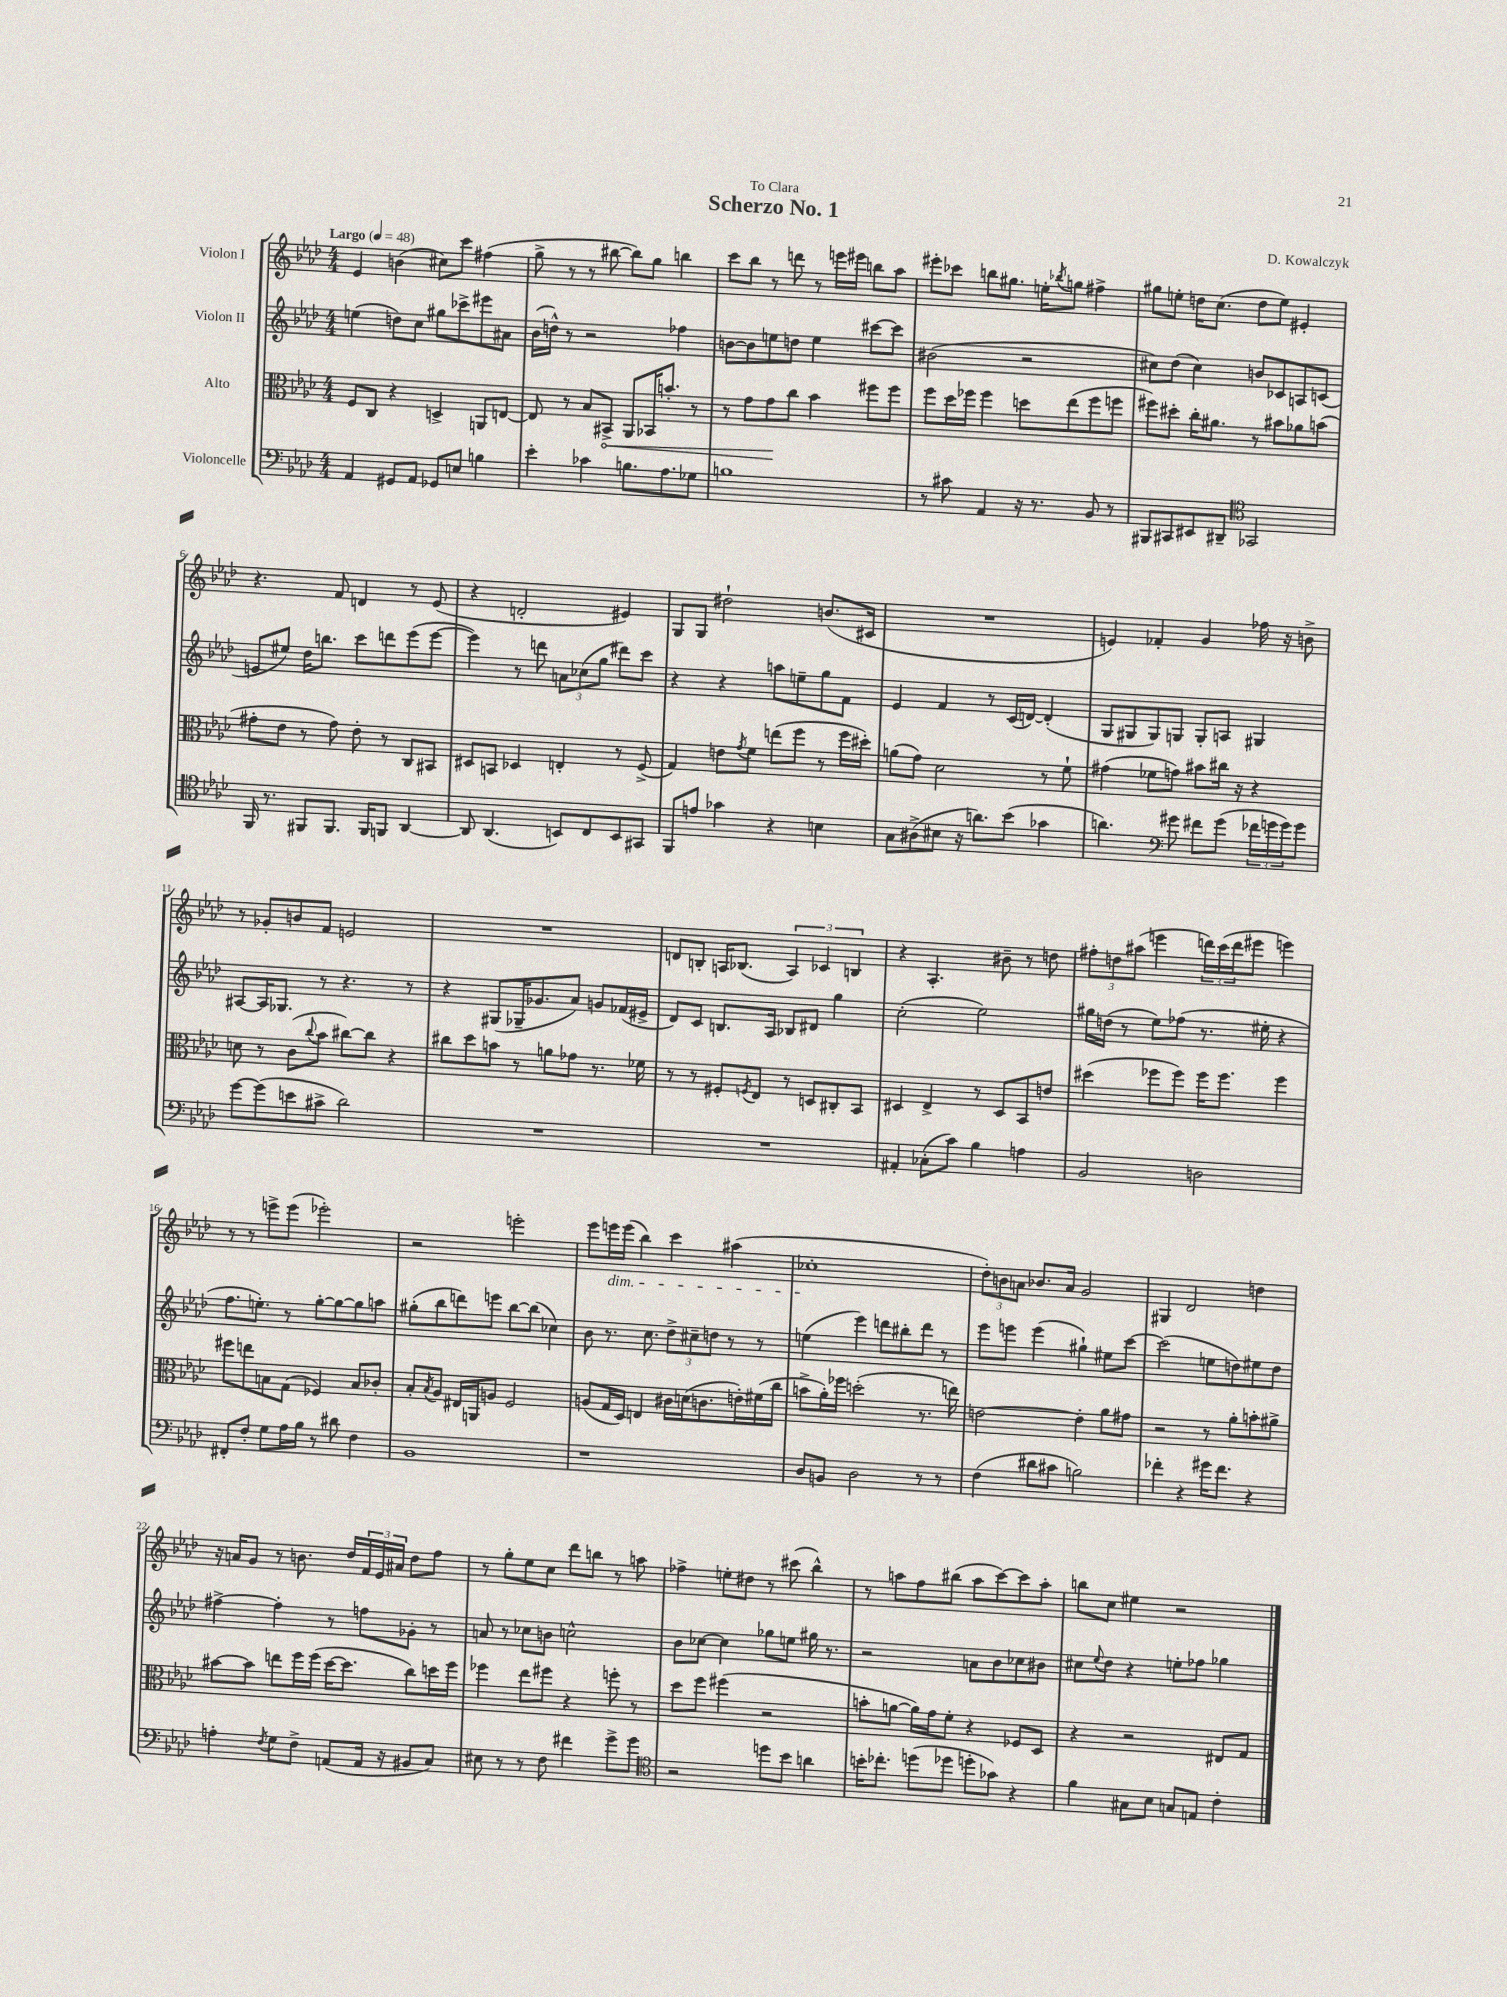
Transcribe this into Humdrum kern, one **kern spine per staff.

**kern	**kern	**kern	**kern
*staff4	*staff3	*staff2	*staff1
*clefF4	*clefC3	*clefG2	*clefG2
*k[b-e-a-d-]	*k[b-e-a-d-]	*k[b-e-a-d-]	*k[b-e-a-d-]
*M4/4	*M4/4	*M4/4	*M4/4
*MM48	*MM48	*MM48	*MM48
4AA-/	8F/L	(4ee\	4e-/
.	8C/J	.	.
8GG#/L	4r	8dd\L)	(4b\
8AA-/J	.	8cc\J	.
8GG-/L	4D^/	8gg#\L	8cc#\L)
8E/J	.	8ccc-^\	8ccc\J
4B\	8AA/L	8eee#\	(4ff#\
.	[8E/J	8a#\J	.
=	=	=	=
4e-'\	8E/]	(16b-\LL	8gg^\
.	.	16dd^^\JJ)	.
.	8r	8r	8r
4c-\	8B-/L	2r	8r
.	8BB#^/J	.	[8bb#\
8.B\L	8AA-/L	.	8bb#\]L)
.	16BB-/K	.	8gg\J
8.A-\	8.b'/J	.	.
.	.	4ff-\	4bb\
8G-\J	8r	.	.
=	=	=	=
1B	8r	[8b\L	8ccc\L
.	8g\L	8b\]	8bb-\J
.	8g\	8ee\	8r
.	8cc\J	8dd\J	8ddd\
.	4b-\	4ee\	8r
.	.	.	16eee\LL
.	.	.	16eee#\JJ
.	8ff#\L	[8ccc#\L	8bb\L
.	8ff#\J	8ccc#\]J	8aa-\J
=	=	=	=
8r	8ff\L	(2b#\	8eee#'\L
8c#\	16dd-\L	.	8ccc-\J
.	16ff-\JJ	.	.
4AA-/	4ff-\	.	8bb\L
.	.	.	8.gg#\J
16r	8dd\L	2r	.
8.r	.	.	16ee'\LK
.	.	.	8qbb-/
.	(8ee-\	.	8gg\J
8BB-/	8ff-\	.	4ff#^\
8r	8ff\J	.	.
=	=	=	=
8BBB#/L	8ff#\L)	8cc#\L)	8gg#\L
8CC#/	8dd#'\J	(8dd-\J	8ee'\J
8EE#/	16cc'\LK	4cc#\)	16dd\LK
.	8.a#\J	.	(8.cc\J
8DD#~/J	.	.	.
*clefC4	*	*	*
2GG-/	8r	8b/L	8dd\L
.	8b#\L	8c-/	8ee\J)
.	8a-\	8A/	4e#'/
.	(8b\J	(8c/J	.
=	=	=	=
16FF/	8g#'\L	8e/L	4.r
8.r	.	.	.
.	8e-\J	8ee#/J)	.
8FF#/L	8r	16dd-\LK	.
.	.	8.bb\J	.
8.FF#/J	8g#\)	.	8f/
.	8e-'\	8ccc\L	4d/
16FF#/LK	.	.	.
8FF/J	8r	8ddd\	.
[4AA-/	8C/L	(8eee-\	8r
.	8BB#/J	[8eee-\J	(8e-/
=	=	=	=
8AA-/]	8D#/L	4eee-\])	4r
(4.AA-/	8BB/J	.	.
.	4D-/	8r	2d'/
.	.	8ddd\	.
8BB/L)	4E'/	12a\L	.
.	.	(12cc-\	.
8C/	.	.	.
.	.	12gg\J	.
8BB/	8r	8ddd#\L)	4e#/)
8GG#/J	(8F^/	8ccc\J	.
=	=	=	=
8FF/L	4G/)	4r	8G/L
8e/J	.	.	8G/J
4g-\	8e\L	4r	2dd#`\
.	8qg/	.	.
.	8f\J	.	.
4r	(8ee\L	8aa\L	.
.	8ff\J	8ee~\	.
4B\	8r	8gg\	(8.b/L
.	16ff\LL	8f\J	.
.	16dd#'\JJ)	.	16c#/Jk
=	=	=	=
8G\L	(8a\L	4e-/	1r
(8A#^\	8g\J)	.	.
8B#\J	2d-\	4f/	.
16r	.	.	.
8.a\L)	.	.	.
.	.	8r	.
(8b-\J	.	(16c/LL	.
.	.	[16d/JJ)	.
4g-\	8r	(4d'/]	.
.	8f`\	.	.
=	=	=	=
4.a\)	(4g#\	8G/L	4e/)
.	.	8G#/	.
.	8f-\L	8G#/)	4f-'/
*clefF4	*	*	*
8g#\	8g\J)	8G/J	.
8f#\L	8b#\L	8G'/L	4g/
(8g#\J	16cc#\Jk	8A/J	.
.	16r	.	.
24f-\LL	4r	4G#/	16ff-\
24g\	.	.	.
.	.	.	16r
24g\J)	.	.	.
8g\J	.	.	8b^\
=	=	=	=
[8g\L	8d\	[8A#/L	8r
(8g\]	8r	16A#/]K	8g-'/L
.	.	8.G-/J	.
8e\	(8c\L	.	8b/
.	8qqcc/	.	.
8c#^\J	8b-\J	8r	8f/J
2d-\)	[8cc#\L)	4.r	2e/
.	8cc#\]J	.	.
.	4r	.	.
.	.	8r	.
=	=	=	=
1r	8cc#\L	4r	1r
.	8dd-\	.	.
.	8b\J	(8G#/L	.
.	8r	16G-~/K	.
.	.	8.g-/	.
.	8a\L	.	.
.	8g-\J	8a-/J)	.
.	8.r	8g/L	.
.	.	(16f-/L	.
.	16f-\	16e#^/JJ	.
=	=	=	=
1r	8r	8d-/L)	8d/L
.	8r	8c/J	8B'/J
.	8F#'/L	8.B/L	16A/LK
.	.	.	(8.B-/J
.	8qF/	.	.
.	8E-/J	.	.
.	.	16A-/Jk	.
.	8r	8B-/L	6A/)
.	8D/L	8d#/J	.
.	.	.	6c-/
.	8C#'/	4gg\	.
.	.	.	6B/
.	8BB-/J	.	.
=	=	=	=
4AA#'/	4D#/	(2cc'\	4r
(8C-'\L	4E-^/	.	4.A-'/
8c\J)	.	.	.
4B-\	8r	2ee-\)	.
.	8D#/L	.	8b#~\
4A\	8BB-/	.	8r
.	8e/J	.	8dd\
=	=	=	=
2BB-/	(4dd#\	16gg#\LL	12ff#'\L
.	.	(16dd\JJ	.
.	.	.	12dd\
.	.	8r	.
.	.	.	(12aa#\J
.	8ff-\L	8ee-\L)	4eee\
.	8ff-\J)	(8ff-\J	.
2D\	16ff-\LK	8.r	24ddd\LL)
.	.	.	(24ccc\
.	8.ff-\J	.	.
.	.	.	24ddd\J
.	.	.	8eee#\J
.	.	16ee#'\	.
.	4ff-\	4r	4eee\)
=	=	=	=
8FF#'/L	8ff#\L	8.ff\L	8r
8F'/J	8ee\	.	8r
.	.	8.ee'\J)	.
8G\L	8B\	.	8eee^\L
16A-\L	(8G\J	8r	(8eee\J
16B-\JJ	.	.	.
8r	4F-/)	[8gg'\L	2eee-'\)
8d#\	.	8gg\_	.
4F\	8B/L	8gg\]	.
.	8c-'/J	8aa\J	.
=	=	=	=
1BB-	8B-'/L	(8gg#'\L	2r
.	8qB-/	.	.
.	8A-/J	8bb-\	.
.	16E#/LL	8ddd\)	.
.	16AA/J	.	.
.	8A/J	8eee\J	.
.	2F/	[8bb-\L	2eee'\
.	.	(8bb-\]J	.
.	.	4cc-\)	.
=	=	=	=
1r	(8A/L	8b-\	8eee-\L
.	16G/L	8.r	16eee\L
.	16D-/JJ)	.	(16eee\JJ
.	4E/	.	4bb-\)
.	.	8.cc\	.
.	16c#\LL	12dd-^\L	4ccc\
.	(16d\J	.	.
.	.	12cc#~\	.
.	8.c\	.	.
.	.	12dd\J	.
.	.	8r	(4aa#\
.	16e'\L)	.	.
.	(16f#\	8r	.
.	16cc\JJ	.	.
=	=	=	=
8D-/L	8b^\L	(4ee\	1cc-'
8BB/J	16a-'\L)	.	.
.	16ff-\JJ	.	.
2D-\	(2dd'\	4eee-\)	.
.	.	8ddd\L	.
.	.	8bb#'\	.
8r	8.r	8ddd\J	.
8r	.	8r	.
.	16ee\)	.	.
=	=	=	=
(4F\	[2e\	8eee-\L	12dd-'\L)
.	.	.	12b\
.	.	8eee\J	.
.	.	.	12a\J
8d#\L	.	(4eee\	8.b-/L
8c#\J	.	.	.
.	.	.	16a/Jk
2B\)	4e'\]	4gg#`\)	2g/
.	8a-\L	8ee#\L	.
.	8g#\J	[8ccc\J	.
=	=	=	=
4f-'\	2r	(2ccc\]	4G#/
4r	.	.	2d-/
16g#\LK	8r	8ee\L	.
8.f-\J	.	.	.
.	8a-'\L	8dd\)	.
4r	8b'\	8ee#\	4dd\
.	8a#^\J	8dd\J	.
=	=	=	=
4A'\	[8b#\L	[4ff#^\	16r
.	.	.	16a/LK
.	8b#\]J	.	8g/J
8qF/	.	.	.
8G\L	8ee\L	4ff#'\]	8r
8F^\J	16ff\L	.	8.b\
.	(16ff\JJ	.	.
(8AA/L	[16dd-\LK	8r	.
.	8.dd-\]J	.	16dd-/LL
16AA/Jk	.	8ff\L	24f/
.	.	.	24e-/
16r	.	.	.
.	.	.	24a#/JJ
8BB#/L	8cc\L)	8g-'\J	8dd-\L
8C/J)	16dd\L	8r	8ff\J
.	16ff\JJ	.	.
=	=	=	=
8E#\	4ff-\	8a/	8r
8r	.	8r	8gg'\L
8r	8ee-\L	8cc-\L	8ee-\
8F\	8ff#\J	8b\J	8cc\J
4f#\	4r	2cc^^\	8ddd-\L
.	.	.	8bb\J
8g^\L	8ff'\	.	8r
8g\J	8r	.	8aa\
=	=	=	=
*clefC4	*	*	*
2r	8dd-\L	8b-\L	4ff-^\
.	8ff\J	[8cc-\J	.
.	(4ff#\	4cc-\]	8ee'\L
.	.	.	8dd#\J
8dd\L	2r	8gg-\L	8r
8b-\J	.	8ee\J	(8ccc#\
4a\	.	16gg#\	4bb-^^\)
.	.	8.r	.
=	=	=	=
16b'\LK	8b'\L	2r	8r
8.cc-'\J	.	.	.
.	[8a\J	.	8aa\L
(8dd\L	16a\]LL)	.	8ff\
.	16g\J	.	.
8dd-\J	8f'\J	.	(8bb#\J
8dd'\L	4r	8a\L	8aa\L
8g-\J)	.	8b-\	[8ccc\)
4r	8F-/L	8cc-\	8ccc\]
.	8D-/J	8b#\J	8aa'\J
=	=	=	=
4f\	4r	8cc#\L	8bb\L
.	.	8qqee-/	.
.	.	8dd-\J	8cc\J
8G#\L	2r	4r	4ee#\
8B-\J	.	.	.
8G/L	.	8ee'\L	2r
8E/J	.	8ff-\J	.
4c'\	8E#/L	4gg-\	.
.	8G/J	.	.
==	==	==	==
*-	*-	*-	*-
